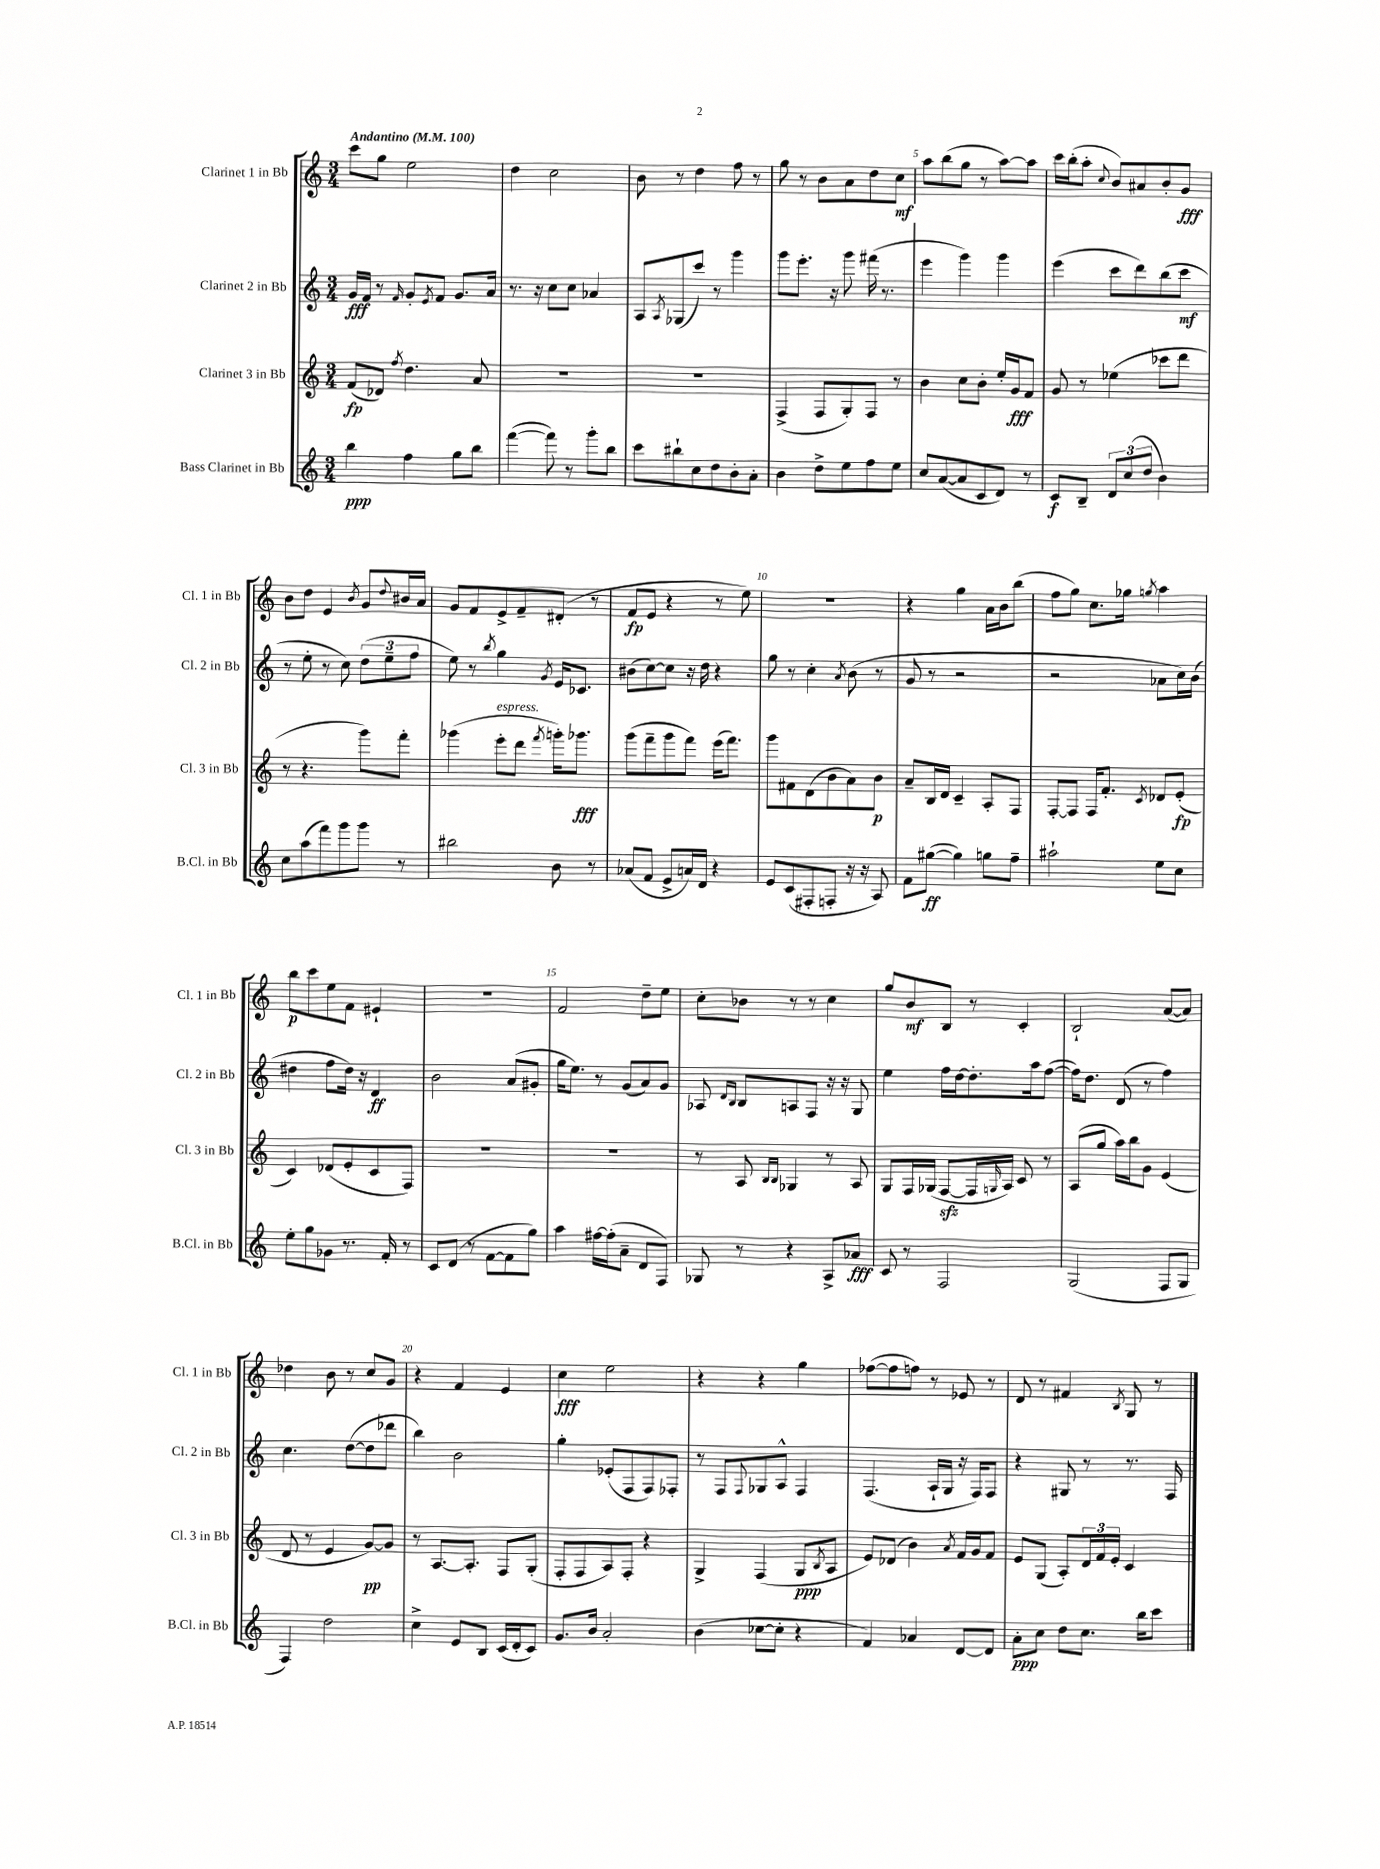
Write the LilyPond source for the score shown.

<<
\new StaffGroup <<
\new Staff = "s0" \with { instrumentName = "Clarinet 1 in Bb" shortInstrumentName = "Cl. 1 in Bb" } {
    \clef treble \key c \major \numericTimeSignature \time 3/4 \tempo "Andantino" 4 = 100
    c'''8 g''8 e''2 |
    d''4 c''2 |
    b'8 r8 d''4 f''8 r8 |
    g''8 r8 b'8 a'8 d''8 c''8\mf |
    a''8 b''8( g''8 r8 a''8~) a''8 |
    c'''16 b''16-.( a''8-. \appoggiatura { c''8 } b'8) ais'8 b'8-. g'8\fff |
    b'8 d''8 e'4 \acciaccatura { b'8 } g'8 \appoggiatura { d''8 } bis'16 a'16 |
    g'8 f'8 e'8-> f'8-- dis'8-.( r8 |
    f'8\fp e'8 r4 r8 e''8) |
    R2. |
    r4 g''4 a'16 b'16 b''8( |
    f''8 g''8) c''8. ges''16 \acciaccatura { g''8 } a''4 |
    b''8\p c'''8 e''8 f'8 eis'4-! |
    R2. |
    f'2 d''8-- e''8 |
    c''8-. bes'8 r8 r8 c''4 |
    g''8 b'8\mf b8 r8 c'4-. |
    b2-! a'8~( a'8) |
    des''4 b'8 r8 c''8 g'8 |
    r4 f'4 e'4 |
    c''4\fff e''2 |
    r4 r4 g''4 |
    fes''8~( fes''8 f''8) r8 ees'8 r8 |
    d'8 r8 fis'4 \acciaccatura { b8 } g8 r8 \bar "|." |
}
\new Staff = "s1" \with { instrumentName = "Clarinet 2 in Bb" shortInstrumentName = "Cl. 2 in Bb" } {
    \clef treble \key c \major \numericTimeSignature \time 3/4
    g'16\fff f'16 r8 \grace { f'16 } g'8-. \acciaccatura { e'8 } f'8 g'8. a'16 |
    r8. r16 c''8 c''8 aes'4 |
    a8 \acciaccatura { a8 } ges8( c'''8) r8 g'''4 |
    g'''8 e'''8.-. r16 g'''8 fis'''16( r8. |
    e'''4 g'''4) g'''4 |
    e'''4( c'''8 d'''8) b''8( c'''8\mf |
    r8 e''8-. r8 c''8) \tuplet 3/2 { d''8( e''8-- f''8 } |
    e''8) r8 \acciaccatura { b''8 } g''4 \acciaccatura { g'8 } e'16 ces'8. |
    bis'8( c''8~) c''8 r16 d''16 r4 |
    g''8 r8 c''4-. \acciaccatura { a'8 } b'8( r8 |
    g'8 r8 r2 |
    r2 aes'8 c''16) b'16( |
    dis''4 f''8 dis''16) r16 d'4\ff |
    b'2 a'8( gis'8-. |
    g''16 e''8.) r8 g'8( a'8) g'8 |
    aes8 \grace { d'16 b16 } b8 a8 f8 r16 r16 g8 |
    e''4 f''16 d''16~ d''8.-. a''16 f''8~( |
    f''16) d''8. d'8( r8 f''4) |
    c''4. d''8~( d''8 des'''8 |
    b''4) b'2 |
    g''4-. ees'8-.( f8 f8) fes8-. |
    r8 f8 \appoggiatura { f8 } ges8 a8-^ f4 |
    f4.( a16-! g16 r16 f16) f8 |
    r4 gis8 r8 r8. f16 \bar "|." |
}
\new Staff = "s2" \with { instrumentName = "Clarinet 3 in Bb" shortInstrumentName = "Cl. 3 in Bb" } {
    \clef treble \key c \major \numericTimeSignature \time 3/4
    f'8\fp( des'8) \acciaccatura { f''8 } d''4. a'8 |
    R2. |
    R2. |
    f4->( f8 g8-.) f8 r8 |
    b'4 c''8 b'8-. e''16-. g'16\fff f'8 |
    g'8 r8 ees''4( ces'''8 d'''8 |
    r8 r4. g'''8) f'''8-. |
    ges'''4( e'''8-.^\markup { \italic "espress." } d'''8 \acciaccatura { f'''8 } g'''16-.) ges'''8.\fff |
    g'''8( f'''8-- g'''8 f'''8) e'''16( f'''8.) |
    g'''8 fis'8 d'8( b'8 a'8) b'8\p |
    a'8-- b16 d'16 c'4-- a8-. f8 |
    f8~-. f8 f16 f'8.-. \acciaccatura { c'8 } des'8 e'8-.\fp( |
    c'4) des'8( e'8-. c'8 f8) |
    R2. |
    R2. |
    r8 a8 \grace { b16 b16 } ges4 r8 a8 |
    g8 f16 ges16( f8~\sfz f16 \grace { g16 } a16) c'8 r8 |
    a8( g''8 a''16) b''16 g'8 e'4( |
    d'8 r8 e'4 g'8~\pp) g'8 |
    r8 a8.~ a8.-. f8 g8-.( |
    f8-. f8 a8) f8-. r4 |
    g4-> f4( g8\ppp \acciaccatura { b8 } a8 |
    e'8) des'8( b'4) \acciaccatura { a'8 } f'16 g'16 f'8 |
    e'8 g8( a8-.) \tuplet 3/2 { d'16 f'16 e'16-. } c'4 \bar "|." |
}
\new Staff = "s3" \with { instrumentName = "Bass Clarinet in Bb" shortInstrumentName = "B.Cl. in Bb" } {
    \clef treble \key c \major \numericTimeSignature \time 3/4
    b''4\ppp f''4 g''8 b''8 |
    f'''4~( f'''8) r8 g'''8-. b''8 |
    c'''8 bis''8-! c''8 d''8 b'8-. a'8-. |
    b'4 d''8-> e''8 f''8 e''8 |
    c''8 a'8~( a'8 c'8 d'8) r8 |
    c'8\f b8-- \tuplet 3/2 { d'8 c''8( d''8 } b'4) |
    c''8 a''8( f'''8) g'''8 g'''8 r8 |
    bis''2 b'8 r8 |
    aes'8( f'8 e'8-> a'16) d'16 r4 |
    e'8 c'8( fis8-. f8-. r16 r16 a8) |
    f'8 gis''8~\ff( gis''4) g''8 f''8-- |
    ais''2-! e''8 c''8 |
    e''8-. g''8 ges'8 r8. f'16-. r8 |
    c'8 d'8( r8 f'8~ f'8 g''8) |
    a''4 fis''16~ fis''16-.( a'8-- d'8 f8) |
    ges8 r8 r4 a8-> aes'8\fff |
    c'8 r8 f2 |
    g2( f8 g8 |
    f4) d''2 |
    c''4-> e'8 b8 c'16( d'16-. c'8) |
    g'8. b'16 a'2-. |
    b'4( ces''8~ ces''8-. r4 |
    f'4) aes'4 d'8~ d'8 |
    a'8-.\ppp c''8 d''8 c''8. b''16 c'''8 \bar "|." |
}
>>
>>
\layout { \context { \Score \override BarNumber.break-visibility = ##(#f #t #t) barNumberVisibility = #(every-nth-bar-number-visible 5) } }
